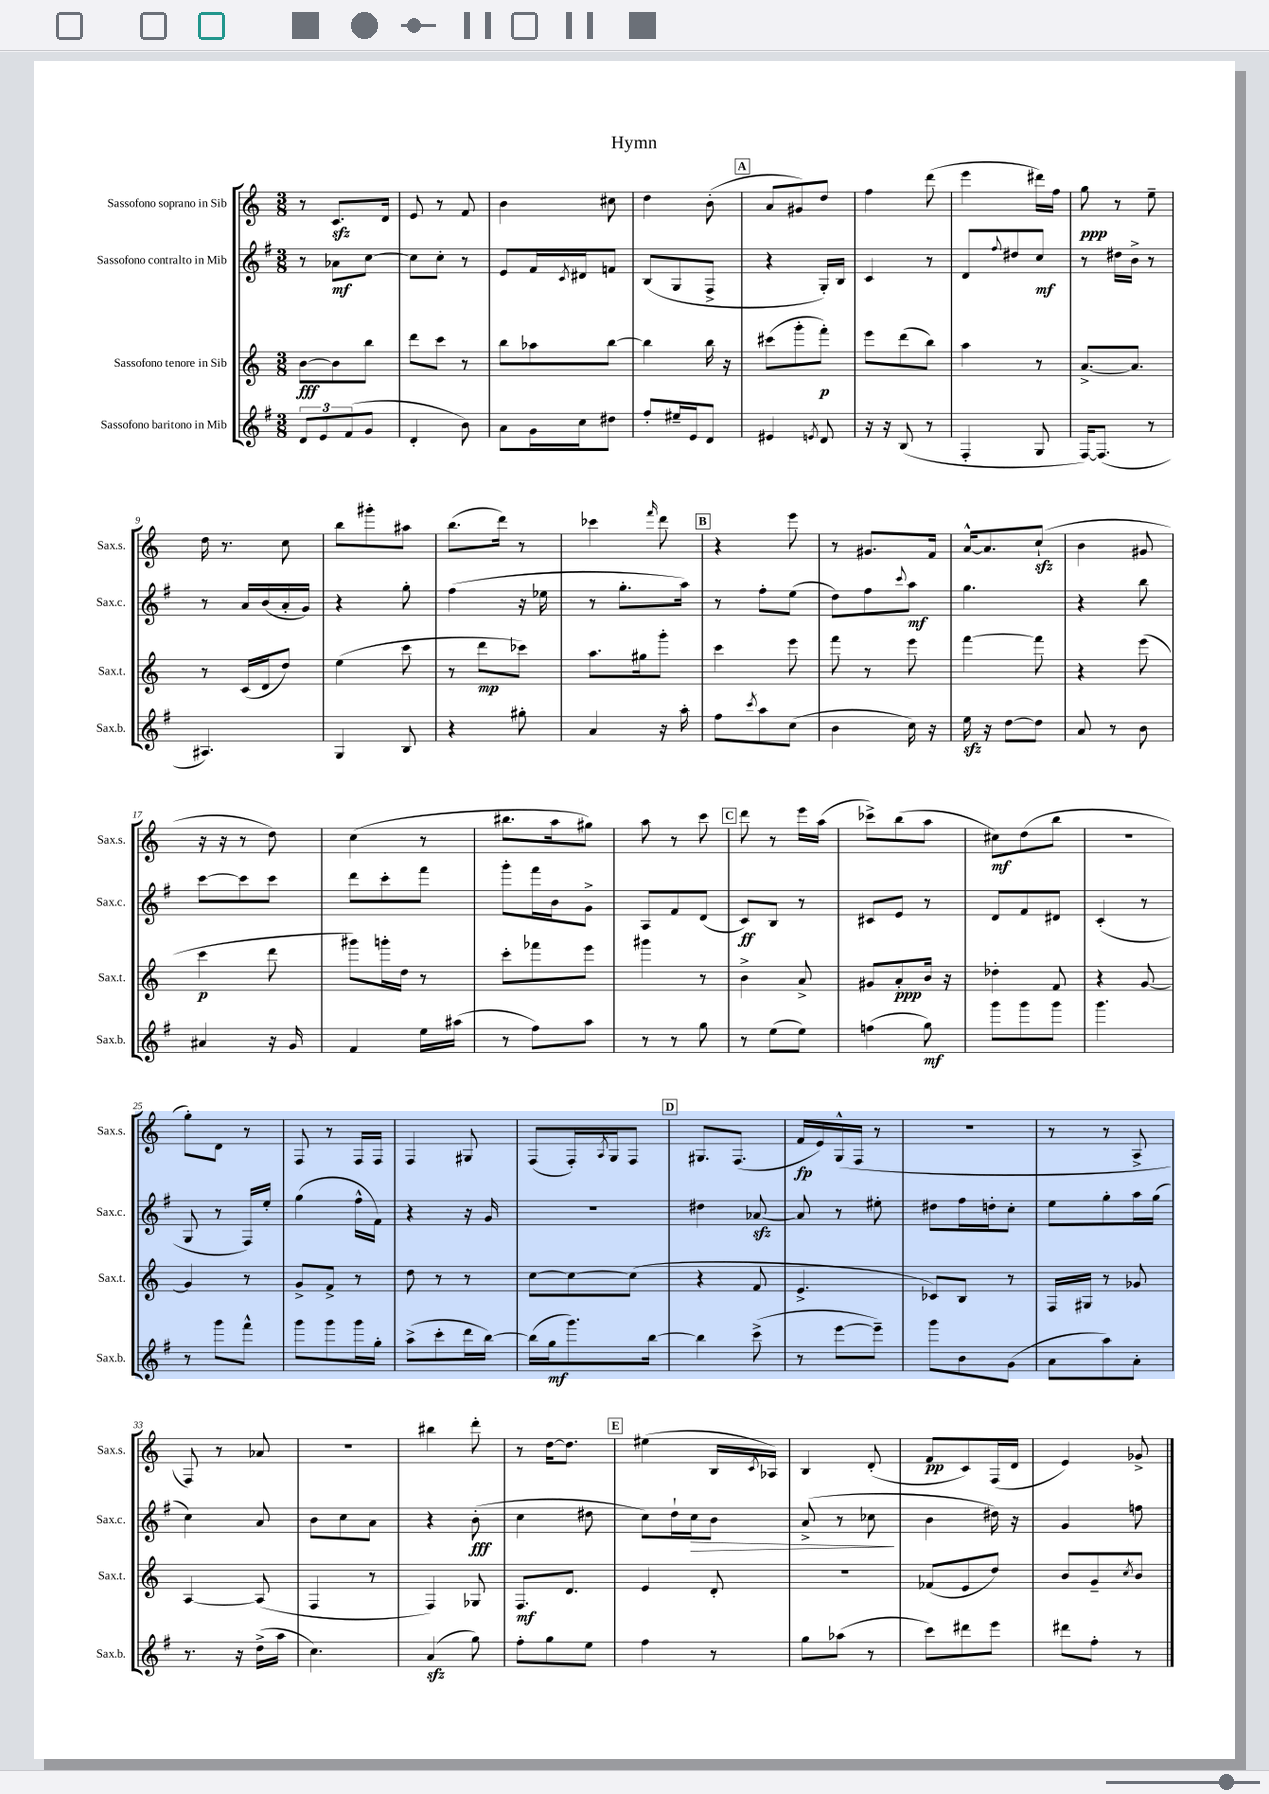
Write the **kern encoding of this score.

**kern	**dynam	**kern	**dynam	**kern	**dynam	**kern	**dynam
*part4	*part4	*part3	*part3	*part2	*part2	*part1	*part1
*staff4	*staff4	*staff3	*staff3	*staff2	*staff2	*staff1	*staff1
*I"Sassofono baritono in Mib	*	*I"Sassofono tenore in Sib	*	*I"Sassofono contralto in Mib	*	*I"Sassofono soprano in Sib	*
*I'Sax.b.	*	*I'Sax.t.	*	*I'Sax.c.	*	*I'Sax.s.	*
*clefG2	*	*clefG2	*	*clefG2	*	*clefG2	*
*k[f#]	*	*k[]	*	*k[f#]	*	*k[]	*
*M3/8	*	*M3/8	*	*M3/8	*	*M3/8	*
=1	=1	=1	=1	=1	=1	=1	=1
12d/L	.	[8b\L	fff	8r	.	8r	.
12e/	.	.	.	.	.	.	.
.	.	8b\]	.	8a-X\L	mf	8.czz/L	.
(12f#/	.	.	.	.	.	.	.
8g/J	.	8bb\J	.	[8cc\J	.	.	.
.	.	.	.	.	.	16d/Jk	.
=2	=2	=2	=2	=2	=2	=2	=2
4d'/	.	8ddd\L	.	8cc\L]	.	8e/	.
.	.	8ccc\J	.	8cc'\J	.	8r	.
8b\)	.	8r	.	8r	.	8f/	.
=3	=3	=3	=3	=3	=3	=3	=3
8a\L	.	8bb\L	.	8e/L	.	4b\	.
16g\L	.	8aa-X\	.	16f#/L	.	.	.
.	.	.	.	8qc/	.	.	.
16cc\J	.	.	.	16d#X/J	.	.	.
8dd#X\J	.	[8bb\J	.	8fn/J	.	8cc#X\	.
=4	=4	=4	=4	=4	=4	=4	=4
8ff#'/L	.	4bb\]	.	(8B/L	.	4dd\	.
16ee#X~/L	.	.	.	8G/	.	.	.
16e/J	.	.	.	.	.	.	.
8d/J	.	16bb\	.	8F#^/J	.	(8b'\	.
.	.	16r	.	.	.	.	.
!!LO:REH:place=s1:t=A
=5	=5	=5	=5	=5	=5	=5	=5
4e#X/	.	(8ccc#X\L	.	4r	.	8a/L	.
.	.	8ggg'\	.	.	.	8g#X/)	.
8qen/	.	.	.	.	.	.	.
8d/	.	8fff'\J)	p	16G'/LL)	.	8dd/J	.
.	.	.	.	16B/JJ	.	.	.
=6	=6	=6	=6	=6	=6	=6	=6
16r	.	8eee\L	.	4c/	.	4ff\	.
16r	.	.	.	.	.	.	.
(8B/	.	(8ddd\	.	.	.	.	.
8r	.	8bb\J)	.	8r	.	(8ddd\	.
=7	=7	=7	=7	=7	=7	=7	=7
4F#'/	.	4aa\	.	8d/L	.	4eee\	.
.	.	.	.	8qqff#/	.	.	.
.	.	.	.	8dd#X/	.	.	.
8G/	.	8r	.	8cc/J	mf	16ddd#X\LL)	.
.	.	.	.	.	.	16ff\JJ	.
=8	=8	=8	=8	=8	=8	=8	=8
[16F#/KL)	.	[8.a^/L	.	8r	.	8gg\	ppp
(8.F#/J]	.	.	.	.	.	.	.
.	.	.	.	16dd#X\LL	.	8r	.
.	.	8.a/J]	.	16b^\JJ	.	.	.
8r	.	.	.	8r	.	8ee~\	.
!!LO:LB:g=z
=9	=9	=9	=9	=9	=9	=9	=9
4.A#X/)	.	8r	.	8r	.	16dd\	.
.	.	.	.	.	.	8.r	.
.	.	(16c/LL	.	16a/LL	.	.	.
.	.	16d/J	.	(16b/	.	.	.
.	.	8dd/J)	.	16a'/	.	8cc\	.
.	.	.	.	16g/JJ)	.	.	.
=10	=10	=10	=10	=10	=10	=10	=10
4G/	.	(4ee\	.	4r	.	8bb\L	.
.	.	.	.	.	.	8ggg#X'\	.
8B/	.	8ccc\	.	8gg'\	.	8aa#X\J	.
=11	=11	=11	=11	=11	=11	=11	=11
4r	.	8r	.	(4ff#\	.	(8.bb\L	.
.	.	8ddd\L	mp	.	.	.	.
.	.	.	.	.	.	16ddd\Jk)	.
8gg#X'\	.	8ccc-X\J)	.	16r	.	8r	.
.	.	.	.	16ee-X\	.	.	.
=12	=12	=12	=12	=12	=12	=12	=12
4a/	.	8.aa\L	.	8r	.	4ccc-X\	.
.	.	.	.	8.gg'\L	.	.	.
.	.	16gg#X\k	.	.	.	.	.
.	.	.	.	.	.	16qqfff/	.
16r	.	8ggg'\J	.	.	.	8ddd\	.
16aa'\	.	.	.	16aa\Jk)	.	.	.
!!LO:REH:place=s1:t=B
=13	=13	=13	=13	=13	=13	=13	=13
8ff#\L	.	4ccc\	.	8r	.	4r	.
8qccc/	.	.	.	.	.	.	.
8aa\	.	.	.	8ff#'\L	.	.	.
(8cc\J	.	8eee\	.	(8ee\J	.	8eee\	.
=14	=14	=14	=14	=14	=14	=14	=14
4b\	.	8fff\	.	8dd\L)	.	8r	.
.	.	8r	.	8ff#\	.	8.g#X/L	.
.	.	.	.	8qqccc/	.	.	.
16cc\)	.	8eee\	.	8aa\J	mf	.	.
16r	.	.	.	.	.	16f/Jk	.
=15	=15	=15	=15	=15	=15	=15	=15
16eezz\	.	[4fff\	.	4.gg\	.	[16a^^/KL	.
16r	.	.	.	.	.	8.a/]	.
[8dd\L	.	.	.	.	.	.	.
8dd\J]	.	8fff\]	.	.	.	(8cczz`/J	.
=16	=16	=16	=16	=16	=16	=16	=16
8a/	.	4r	.	4r	.	4b\	.
8r	.	.	.	.	.	.	.
8b\	.	(8eee\	.	8bb\	.	8g#X/	.
!!LO:LB:g=z
=17	=17	=17	=17	=17	=17	=17	=17
4a#X/	.	4ccc\	p	[8ccc\L	.	16r	.
.	.	.	.	.	.	16r	.
.	.	.	.	8ccc\]	.	8r	.
16r	.	8ddd\	.	8ccc\J	.	8dd\)	.
16g/	.	.	.	.	.	.	.
=18	=18	=18	=18	=18	=18	=18	=18
4f#/	.	8ggg#X\L)	.	8ddd\L	.	(4cc\	.
.	.	16gggn'\L	.	8ccc'\	.	.	.
.	.	16dd\JJ	.	.	.	.	.
16ee\LL	.	8r	.	8fff#\J	.	8r	.
(16aa#X\JJ	.	.	.	.	.	.	.
=19	=19	=19	=19	=19	=19	=19	=19
8r	.	8ccc'\L	.	8ggg'\L	.	8.bb#X\L	.
8ff#\L)	.	8fff-X\	.	16fff#\L	.	.	.
.	.	.	.	16b\J	.	16aa\k	.
8aa\J	.	8eee\J	.	8g^\J	.	8gg#X\J)	.
=20	=20	=20	=20	=20	=20	=20	=20
8r	.	4ggg#X\	.	8A/L	.	8aa\	.
8r	.	.	.	8f#/	.	8r	.
8gg\	.	8r	.	(8d/J	.	8ccc\	.
!!LO:REH:place=s1:t=C
=21	=21	=21	=21	=21	=21	=21	=21
8r	.	4b^\	.	8c/L)	ff	8ddd\	.
(8ee\L	.	.	.	8B/J	.	8r	.
8ee\J)	.	8a^/	.	8r	.	16eee\LL	.
.	.	.	.	.	.	(16aa\JJ	.
=22	=22	=22	=22	=22	=22	=22	=22
(4ffn\	.	8g#X/L	.	8c#X/L	.	8ccc-X^\L)	.
.	.	8a'/	ppp	8e/J	.	(8bb\	.
8gg\)	mf	16b/Jk	.	8r	.	8aa\J	.
.	.	16r	.	.	.	.	.
=23	=23	=23	=23	=23	=23	=23	=23
8ggg\L	.	4dd-X'\	.	8d/L	.	8cc#X\L)	mf
8ggg\	.	.	.	8f#/	.	(8dd\	.
8ggg\J	.	8f/	.	8d#X/J	.	8bb\J	.
=24	=24	=24	=24	=24	=24	=24	=24
4.ggg\	.	4r	.	(4c'/	.	4.r	.
.	.	[8g/	.	8r	.	.	.
!!LO:LB:g=z
=25	=25	=25	=25	=25	=25	=25	=25
8r	.	4g/]	.	8G/	.	8gg'\L)	.
8ggg\L	.	.	.	8r	.	8d\J	.
8fff#^^\J	.	8r	.	16F#/LL)	.	8r	.
.	.	.	.	16ee'/JJ	.	.	.
=26	=26	=26	=26	=26	=26	=26	=26
8ggg\L	.	8g^/L	.	(4gg\	.	8F/	.
8ggg\	.	8f^/J	.	.	.	8r	.
16ggg\L	.	8r	.	16ff#^^\LL	.	16F/LL	.
16gg'\JJ	.	.	.	16f#\JJ)	.	16F/JJ	.
=27	=27	=27	=27	=27	=27	=27	=27
(8aa^\L	.	8dd\	.	4r	.	4F/	.
8ccc'\	.	8r	.	.	.	.	.
16ddd\L	.	8r	.	16r	.	8G#X/	.
[16bb\JJ)	.	.	.	16g/	.	.	.
=28	=28	=28	=28	=28	=28	=28	=28
(16bb\LL]	.	[8cc\L	.	4.r	.	(8F/L	.
16gg\J	mf	.	.	.	.	.	.
8.ggg\)	.	8cc\_	.	.	.	16F'/L)	.
.	.	.	.	.	.	8qA/	.
.	.	.	.	.	.	16G/J	.
.	.	(8cc\J]	.	.	.	8F/J	.
[16bb\Jk	.	.	.	.	.	.	.
!!LO:REH:place=s1:t=D
=29	=29	=29	=29	=29	=29	=29	=29
4bb\]	.	4r	.	4dd#X\	.	8.G#X/L	.
.	.	.	.	.	.	(8.F/J	.
(8ccc^\	.	8f/	.	[8a-Xzz/	.	.	.
=30	=30	=30	=30	=30	=30	=30	=30
8r	.	4.e^/	.	8a-/]	.	16f/LL	fp
.	.	.	.	.	.	16e/)	.
[8eee\L	.	.	.	8r	.	(16G^^/	.
.	.	.	.	.	.	16F/JJ	.
8eee~\J])	.	.	.	8ee#X'\	.	8r	.
=31	=31	=31	=31	=31	=31	=31	=31
8ggg\L	.	8c-X/L)	.	8dd#X\L	.	4.r	.
8b\	.	8B/J	.	16ff#\L	.	.	.
.	.	.	.	16ddn'\J	.	.	.
(8g\J	.	8r	.	8cc'\J	.	.	.
=32	=32	=32	=32	=32	=32	=32	=32
8a\L	.	16F/LL	.	8ee\L	.	8r	.
.	.	16G#X/JJ	.	.	.	.	.
8aa\)	.	8r	.	8gg'\	.	8r	.
8a'\J	.	8g-X/	.	16aa\L	.	8A^/	.
.	.	.	.	(16gg\JJ	.	.	.
!!LO:LB:g=z
=33	=33	=33	=33	=33	=33	=33	=33
8.r	.	[4A/	.	4cc\)	.	8F/)	.
.	.	.	.	.	.	8r	.
16r	.	.	.	.	.	.	.
(16dd^\LL	.	(8A/]	.	8a/	.	8a-X/	.
16aa\JJ	.	.	.	.	.	.	.
=34	=34	=34	=34	=34	=34	=34	=34
4.cc\)	.	4F/	.	8b\L	.	4.r	.
.	.	.	.	8cc\	.	.	.
.	.	8r	.	8a\J	.	.	.
=35	=35	=35	=35	=35	=35	=35	=35
(4azz/	.	4F/)	.	4r	.	4bb#X\	.
8gg\)	.	8G-X/	.	(8b'\	fff	8ddd'\	.
=36	=36	=36	=36	=36	=36	=36	=36
8ff#'\L	.	8.F/L	mf	4cc\	.	8r	.
8gg\	.	.	.	.	.	[16dd\KL	.
.	.	8.d/J	.	.	.	8.dd\J]	.
8ee\J	.	.	.	8dd#X\	.	.	.
!!LO:REH:place=s1:t=E
=37	=37	=37	=37	=37	=37	=37	=37
4ff#\	.	4e/	.	8cc\L)	.	(4ee#X\	.
.	.	.	.	16dd`\L	.	.	.
!	!	!	!	!	!LO:HP:b	!	!
.	.	.	.	16cc\J	>	.	.
8r	.	8d'/	.	8b\J	.	16B/LL	.
.	.	.	.	.	.	8qc/	.
.	.	.	.	.	.	16A-X/JJ)	.
=38	=38	=38	=38	=38	=38	=38	=38
8gg\L	.	4.r	.	(8a^/	.	4B/	.
(8aa-X\J	.	.	.	8r	.	.	.
8r	.	.	.	8cc-X\	.	(8d'/	.
.	.	.	.	.	]	.	.
=39	=39	=39	=39	=39	=39	=39	=39
8ccc\L)	.	(8f-X/L	.	4b\	.	8f/L	pp
8ddd#X\	.	8e/	.	.	.	8c/)	.
8eee\J	.	8dd/J)	.	16dd#X\)	.	(16F/L	.
.	.	.	.	16r	.	16d/JJ	.
=40	=40	=40	=40	=40	=40	=40	=40
8ddd#X\L	.	8b/L	.	4g/	.	4e/)	.
8ff#'\J	.	8g~/	.	.	.	.	.
.	.	8qcc/	.	.	.	.	.
8r	.	8b/J	.	8ffn\	.	8g-X^/	.
==	==	==	==	==	==	==	==
*-	*-	*-	*-	*-	*-	*-	*-
